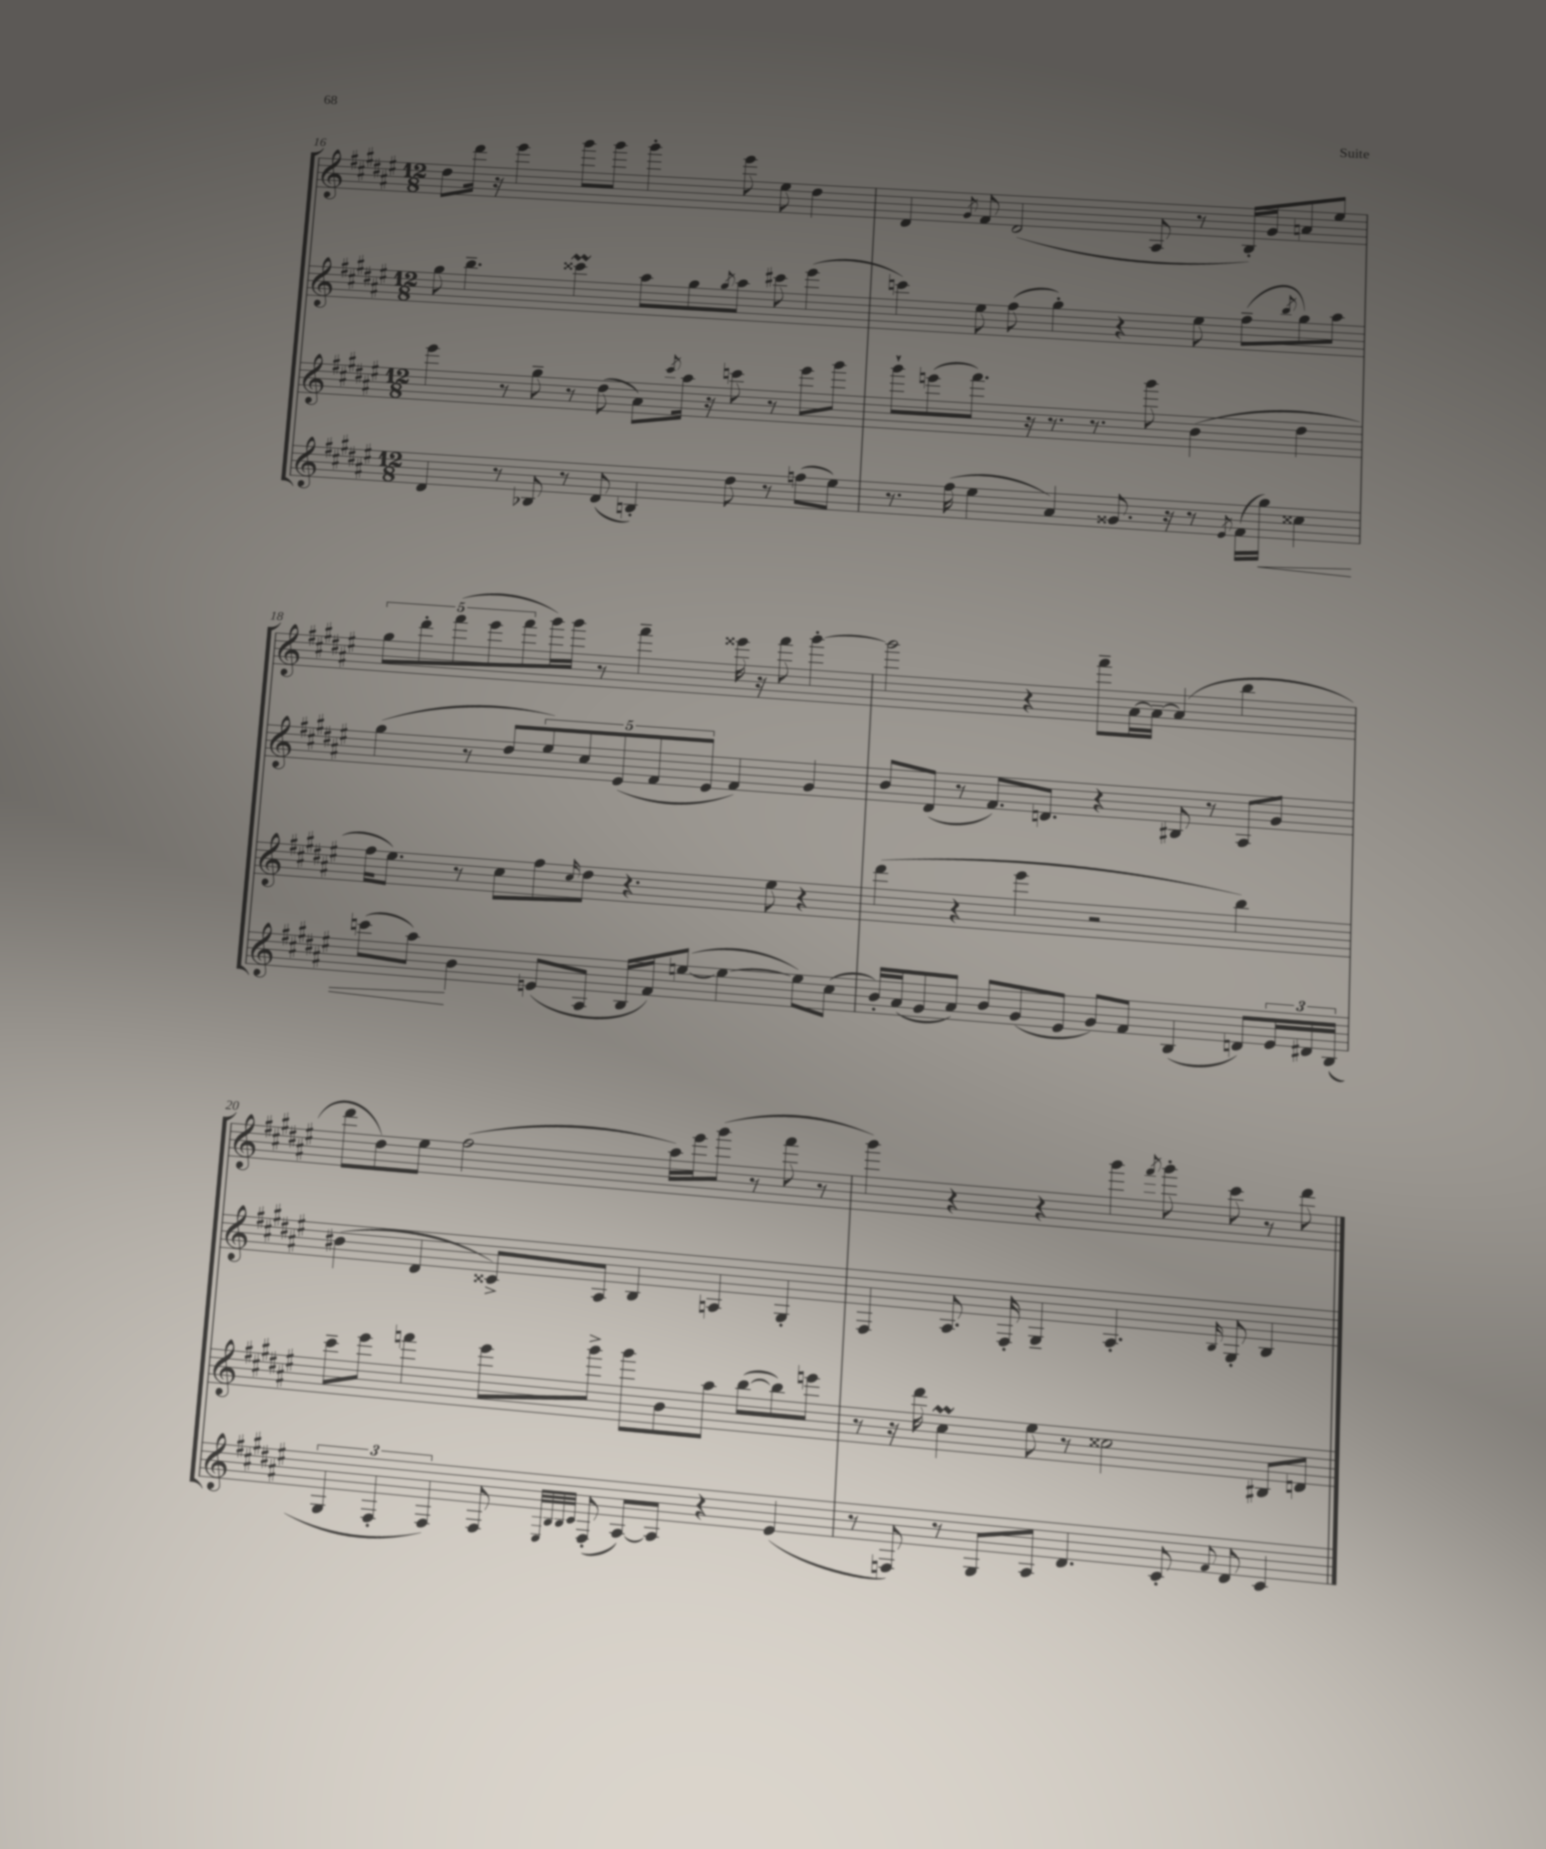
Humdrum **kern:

**kern	**kern	**kern	**kern
*staff4	*staff3	*staff2	*staff1
*clefG2	*clefG2	*clefG2	*clefG2
*k[f#c#g#d#a#e#]	*k[f#c#g#d#a#e#]	*k[f#c#g#d#a#e#]	*k[f#c#g#d#a#e#]
*M12/8	*M12/8	*M12/8	*M12/8
4d#/	4eee#\	8gg#\	8dd#\L
.	.	4.bb~\	16ddd#\Jk
.	.	.	16r
8r	8r	.	4eee#\
8B-/	8gg#~\	.	.
8r	8r	4ccc##\	8ggg#\L
(8d#/	(8dd#\	.	8ggg#\J
4B'/)	8a#\L)	8aa#\L	4ggg#'\
.	8qccc#/	.	.
.	16aa#\Jk	8gg#\	.
.	16r	.	.
.	.	8qgg#/	.
8dd#\	8ccc\	8aa#\J	8eee#\
8r	8r	8ccc#\	8ee#\
(8ff\L	8eee#\L	(4eee#\	4dd#\
8ee#\J)	8ggg#\J	.	.
=	=	=	=
8.r	8ggg#`\L	4ccc\)	4d#/
.	(8eee\	.	.
(16ff#\	.	.	.
.	.	.	8qg#/
4ee#\	8.fff#\J)	8ee#\	8f#/
.	.	(8ff#\	(2d#/
.	16r	.	.
4a#/)	8.r	4gg#'\)	.
.	8.r	.	.
8.g##/	.	4r	.
.	8ggg#\	.	8A#/
16r	.	.	.
8r	(4b\	8ee#\	8r
8qe#/	.	.	.
(16f#\LL	.	(8ff#~\L	16B'/LL)
16gg#\JJ)	.	.	16g#/J
.	.	8qbb/	.
4cc##\	4dd#\	8gg#\)	8a/
.	.	8aa#\J	8ee#/J
=	=	=	=
(8ccc\L	16ff#\LK	(4gg#\	10gg#\L
.	8.ee#\J)	.	.
.	.	.	10ddd#'\
8aa#\J)	.	.	.
.	.	.	(10fff#\
4b\	8r	8r	.
.	.	.	10eee#\
.	8cc#\L	8dd#/L	.
.	.	.	10fff#\
(8e/L	8ff#\	10ee#/)	16ggg#\L)
.	.	.	16ggg#\JJ
.	.	10cc#/	.
.	16qqcc#/	.	.
8A#/J	8dd#\J	.	8r
.	.	(10e#/	.
16B/LL	4.r	.	4fff#~\
.	.	10f#/	.
16f#/J)	.	.	.
([8ee/J	.	.	.
.	.	10e#/J	.
4ee\_	.	4f#/)	16eee##\
.	.	.	16r
.	8ee#\	.	8fff#\
8ee\]L)	4r	4g#/	[4ggg#'\
(8cc#\J	.	.	.
=	=	=	=
16b'/LL)	(4ddd#\	8b/L	2ggg#\]
(16a#/J	.	.	.
8g#/	.	(8d#/J	.
8a#/J)	4r	8r	.
8b/L	.	8.f#/L)	.
(8g#/	4eee#\	.	4r
.	.	8.d/J	.
8e#/J	.	.	.
8g#/L)	2r	4r	8fff#~\L
8f#/J	.	.	[16a#\L
.	.	.	16a#~\_JJ
(4B/	.	8B#/	(4a#/]
.	.	8r	.
8d/L)	4bb\)	8A#/L	4bb\
24e#/L	.	8g#/J	.
24d#/	.	.	.
(24B/JJ	.	.	.
=	=	=	=
6G#/	8ccc#~\L	(4b#\	8ddd#\L
.	8eee#\J	.	8dd#\)
6F#'/	.	.	.
.	4fff\	4d#/	8ee#\J
6F#/)	.	.	.
.	.	.	(2ff#\
8F#/	8eee#\L	8c##^/L)	.
32qqE#/LLL	.	.	.
32qqB/	.	.	.
32qqB/	.	.	.
32qqc#/JJJ	.	.	.
(8F#'/	8ggg#^\J	8A#/J	.
[8A#/L)	8ggg#\L	4B/	.
8A#/]J	8b\	.	16aa#\LL)
.	.	.	16eee#\J
4r	8aa#\J	4A/	(8ggg#\J
.	([8bb\L	.	8r
(4e#/	8bb\])	4G#'/	8fff#\
.	8eee\J	.	8r
=	=	=	=
8r	8r	4F#/	4ggg#\)
8F/)	16r	.	.
.	16ddd#\	.	.
8r	4cc#\	8.A#/	4r
8G#/L	.	.	.
.	.	16F#'/	.
8A#/J	8ee#\	4G#~/	4r
4.d#/	8r	.	.
.	2cc##\	4.A#'/	4ggg#\
.	.	.	8qfff#/
8c#'/	.	.	8ggg#'\
8qqf#/	.	16qqB/	.
8d#/	.	8G#'/	8ccc#\
4c#/	8B#/L	4B/	8r
.	8d/J	.	8ddd#\
==	==	==	==
*-	*-	*-	*-
